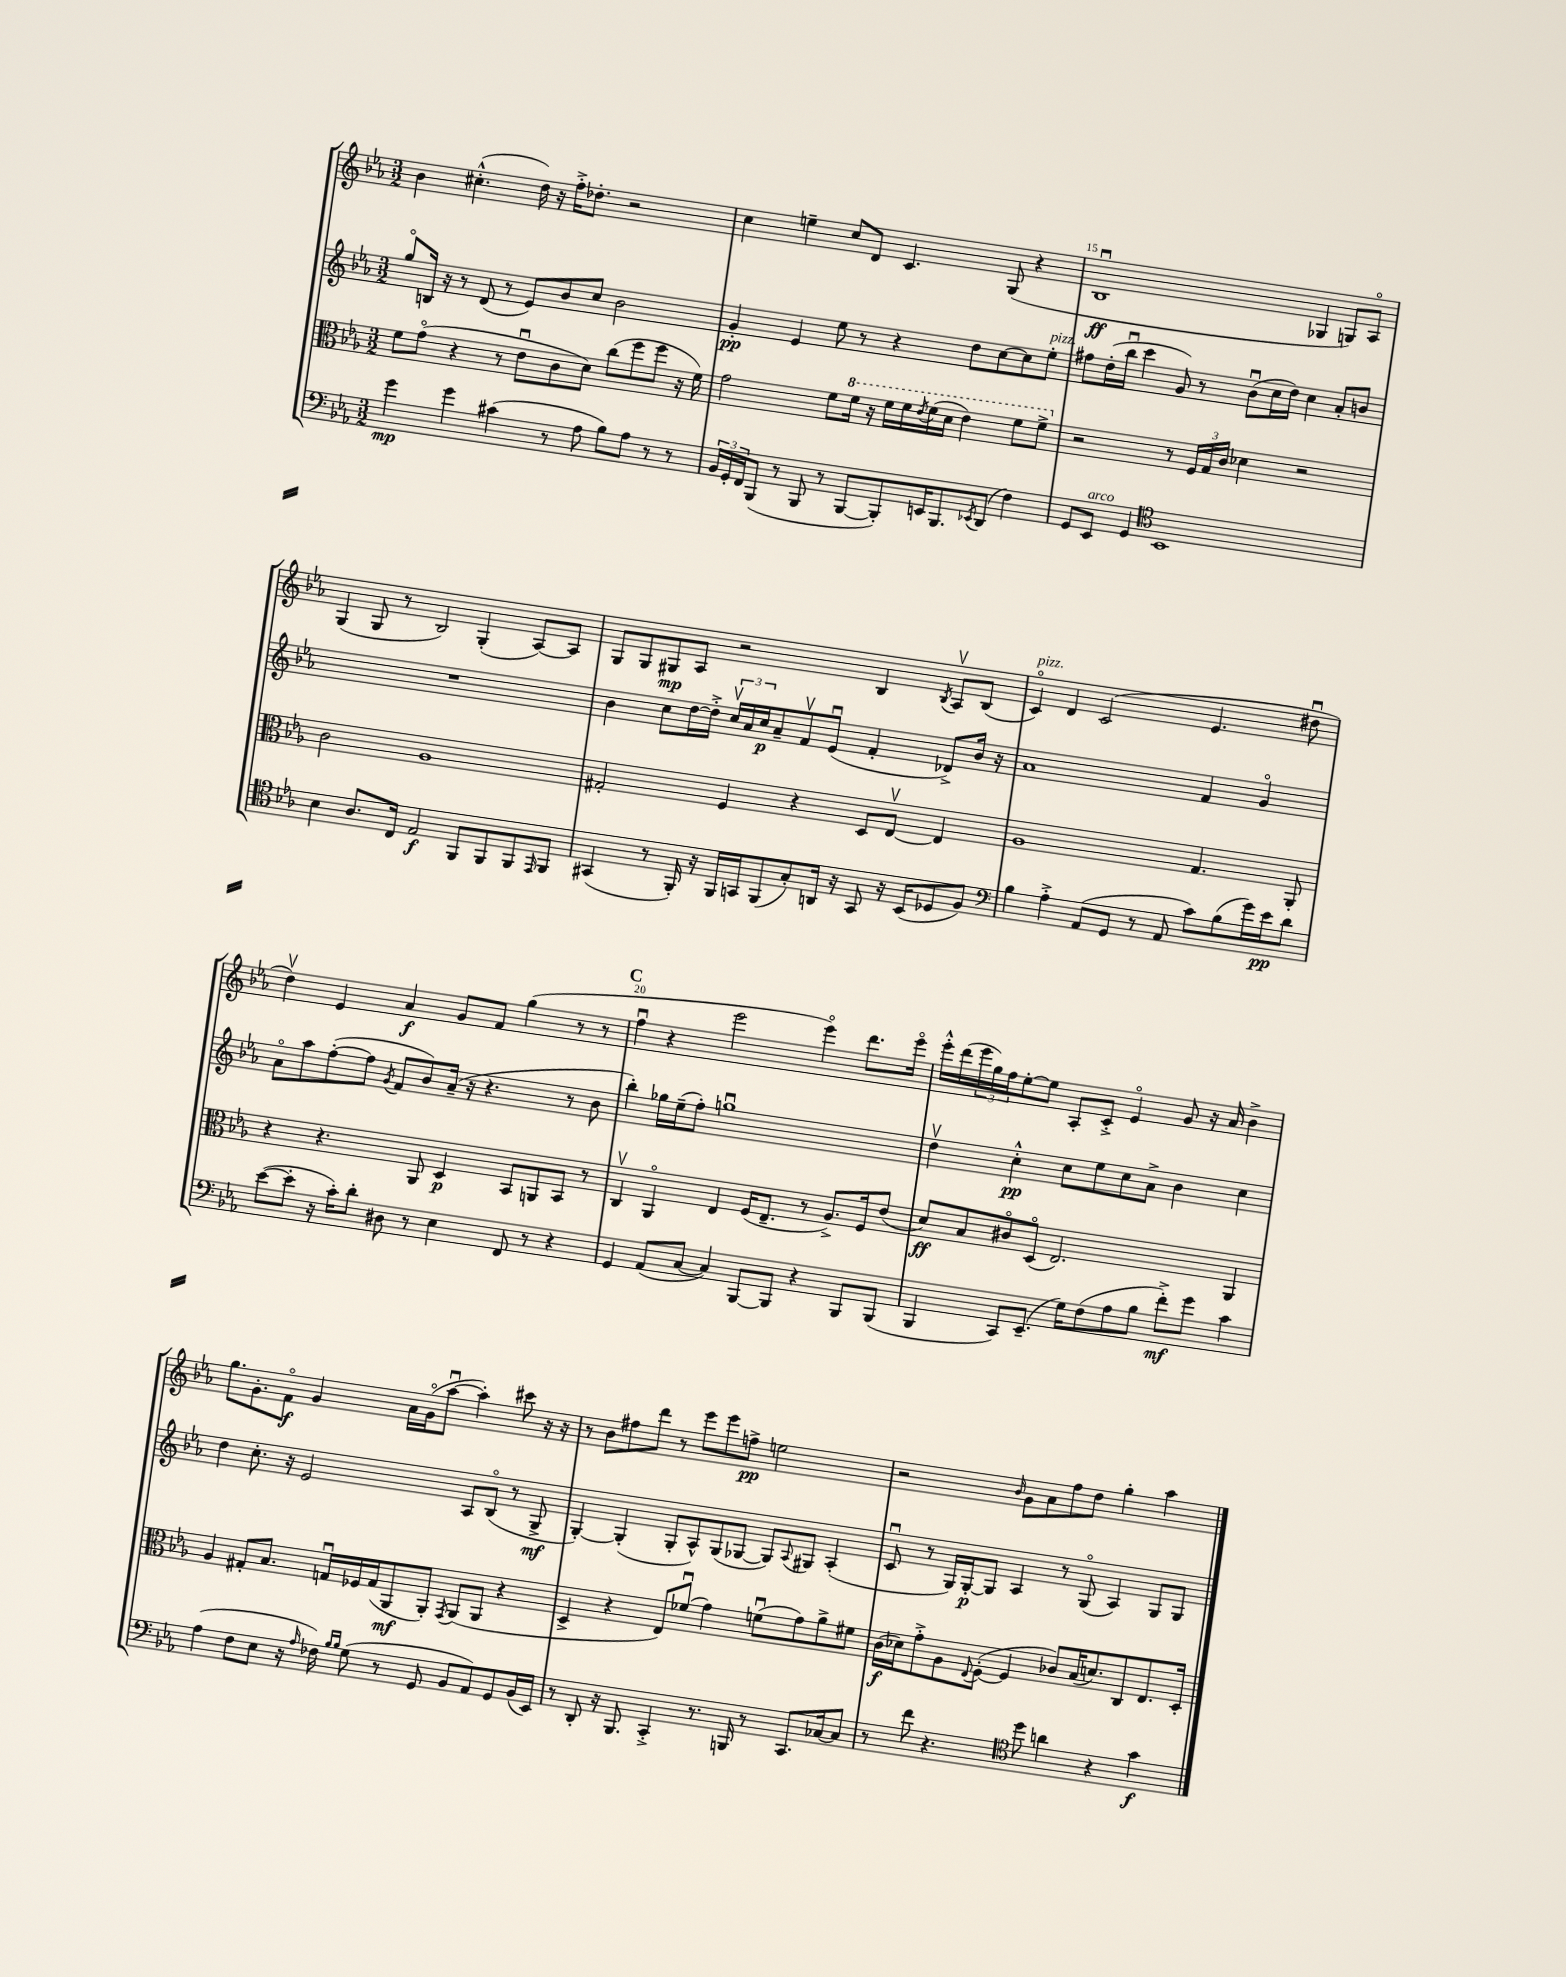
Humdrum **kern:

**kern	**kern	**kern	**kern
*staff4	*staff3	*staff2	*staff1
*clefF4	*clefC3	*clefG2	*clefG2
*k[b-e-a-]	*k[b-e-a-]	*k[b-e-a-]	*k[b-e-a-]
*M3/2	*M3/2	*M3/2	*M3/2
4g	8f	8ggo	4b-
.	(8go	16B	.
.	.	16r	.
4g	4r	8r	(4.cc#'^^
.	.	(8d	.
(4c#	8r	8r	.
.	8e-u	8e-)	16dd)
.	.	.	16r
8r	8c	8b-	16ff'^
.	.	.	8.dd-'
8A-	8d)	8cc	.
8B-)	(8cc	2b-	2r
8A-	8ff	.	.
8r	8ff	.	.
8r	16r	.	.
.	16f)	.	.
=	=	=	=
24BB-	2g	4g'	4cc
24GG'	.	.	.
24FF	.	.	.
(8BBB-	.	.	.
8r	.	4e-	4ee~
8BBB-	.	.	.
8r	8f	8ee-	8cc
[8BBB-	16ff	8r	8d
.	16r	.	.
8BBB-'])	16ff	4r	4.c
.	16ff	.	.
.	8qee-	.	.
16EE	(16ff	.	.
8.BBB-	16dd	.	.
.	4ee-)	8dd	.
8qEE-	.	.	.
(8DD	.	[8cc	(8G
4F)	8ff	8cc]	4r
.	8ff^	8ee-'	.
=	=	=	=
8GG	2r	8ff#	1B-u
8EE-	.	(16dd'	.
.	.	16bb-u	.
4GG	.	4ccc	.
*clefC4	*	*	*
1BB-	8r	8g)	.
.	24F	8r	.
.	24G	.	.
.	24c	.	.
.	4d-	(8b-u	.
.	.	16cc	.
.	.	16dd)	.
.	2r	4cc	4G-
.	.	8a-'	8G)
.	.	8b	8A-o
=	=	=	=
4B-	2c	1.r	(4G
8.A-	.	.	8G
.	.	.	8r
16C	.	.	.
2E-	1A-	.	2B-)
8FF	.	.	(4G'
8FF	.	.	.
8FF	.	.	[8A-)
16qqEE-	.	.	.
8FF	.	.	8A-]
=	=	=	=
(4GG#	2G#'	4b-	8G
.	.	.	8G
8r	.	8cc	8G#
16FF')	.	[16dd	8A-
16r	.	16dd'^]	.
16FF	4F	24ccv	2r
.	.	24a-	.
16GG	.	.	.
.	.	24cc	.
(8FF	.	8a-~	.
8G')	4r	8fv	.
16AA	.	(8e-u	.
16r	.	.	.
8GG	8D	4f'	4B-
16r	[8E-v	.	.
(16BB-	.	.	.
.	.	.	8qB-
8D-	4E-]	8d-^)	8A-v
8F)	.	16b-	(8B-
.	.	16r	.
=	=	=	=
*clefF4	*	*	*
4B-	1A-	1a-	4co)
4A-'^	.	.	4d
(8AA-	.	.	(2c
8GG	.	.	.
8r	.	.	.
8AA-	.	.	.
8c)	4.G	4f	4.e-
(8B-	.	.	.
16g)	.	4go	.
16e-	.	.	.
8d	8AA-'	.	8dd#u
=	=	=	=
([8e-	4r	8a-o	4ddv)
8e-']	.	8aa-	.
16r	4.r	([8ff'	4e-
16c')	.	.	.
8d'	.	8ff]	.
.	.	8qg	.
8D#	.	8f	4a-
8r	8AA-	8b-)	.
4E-	4D	(16a-~	8g
.	.	16r	.
.	.	4.r	8f
8FF	8BB-	.	(4gg
8r	8AA	.	.
4r	8BB-	8r	8r
.	8r	8b-	8r
=	=	=	=
4GG	4Cv	4bb-')	4ffu
(8AA-	4AA-o	16gg-	4r
.	.	(16ee-~	.
[8C	.	8ff')	.
4C])	4E-	1ggu	2eee-
[8BBB-	(16F	.	.
.	8.E-~	.	.
8BBB-]	.	.	.
4r	8r	.	4eee-o)
.	8.A-^)	.	.
8BBB-	.	.	8.ddd
.	16F	.	.
(8BBB-	(8e-	.	.
.	.	.	16eee-o
=	=	=	=
4BBB-	8d)	4ddv	16eee-'^^
.	.	.	(16ddd
.	8B-	.	24eee-
.	.	.	24gg)
.	.	.	24ff
8CC)	8c#o	4cc'^^	[8ee-'
(8.EE-~	(8Do	.	8ee-]
.	2.E-)	8cc	8A-'
16G)	.	.	.
(8F	.	8ee-	8c'^
8A-	.	8cc	4e-o
8B-	.	8a-^	.
8f'^)	.	4b-	8g
8g	.	.	16r
.	.	.	16a-
4c	4AA-	4cc	4b-^
=	=	=	=
(4A-	4A-	4dd	8.gg
.	.	.	8.g'
8F	8G#'	8.cc'	.
8E-	8.B-	.	8fo
.	.	16r	.
16r	.	2e-	4g
16qqA-	.	.	.
16F-)	16Gu	.	.
16qqB-	.	.	.
16qqB-	.	.	.
(8G	16F-	.	.
.	(16G	.	.
8r	8AA-	.	16a-
.	.	.	(16go
8GG	8AA-')	.	[8aa-u
.	8qGG	.	.
8BB-	(8AA-	8A-	4aa-'])
8AA-)	8AA-	(8B-o	.
8GG	4r	8r	8ccc#
(16BB-	.	8G^	16r
16EE-)	.	.	16r
=	=	=	=
8r	4D^	[4G')	8r
8DD'	.	.	8b-
16r	4r	(4G']	8ff#
8.BBB-	.	.	.
.	.	.	8ddd
4CC'^	8E-)	8G'	8r
.	(8f-u	8A-^^)	8eee-
8.r	4g)	(8G	8eee-
.	.	[8G-	8ff^
16BBB	.	.	.
8r	(8fu	8G-])	2ee
.	.	8qqA-	.
8.CC	8g)	8G#	.
.	8a-^	(4A-'	.
[16C-	.	.	.
8C-]	8f#	.	.
=	=	=	=
8r	(16c	8cu	2r
.	16d-)	.	.
8f	8g'^	8r	.
4.r	8A-	16G)	.
.	.	[16G'	.
.	8qqE-	.	.
.	([8F'	8G]	.
.	.	.	16qqb-
.	4F]	4A-	8g
*clefC4	*	*	*
8dd	.	.	8a-
4a	8c-)	8r	8ff
.	(16B-	(8Go	8dd
.	8.d)	.	.
4r	.	4A-)	4gg'
.	8C	.	.
4g	8.E-	8G	4aa-
.	.	8G	.
.	16D'	.	.
==	==	==	==
*-	*-	*-	*-
